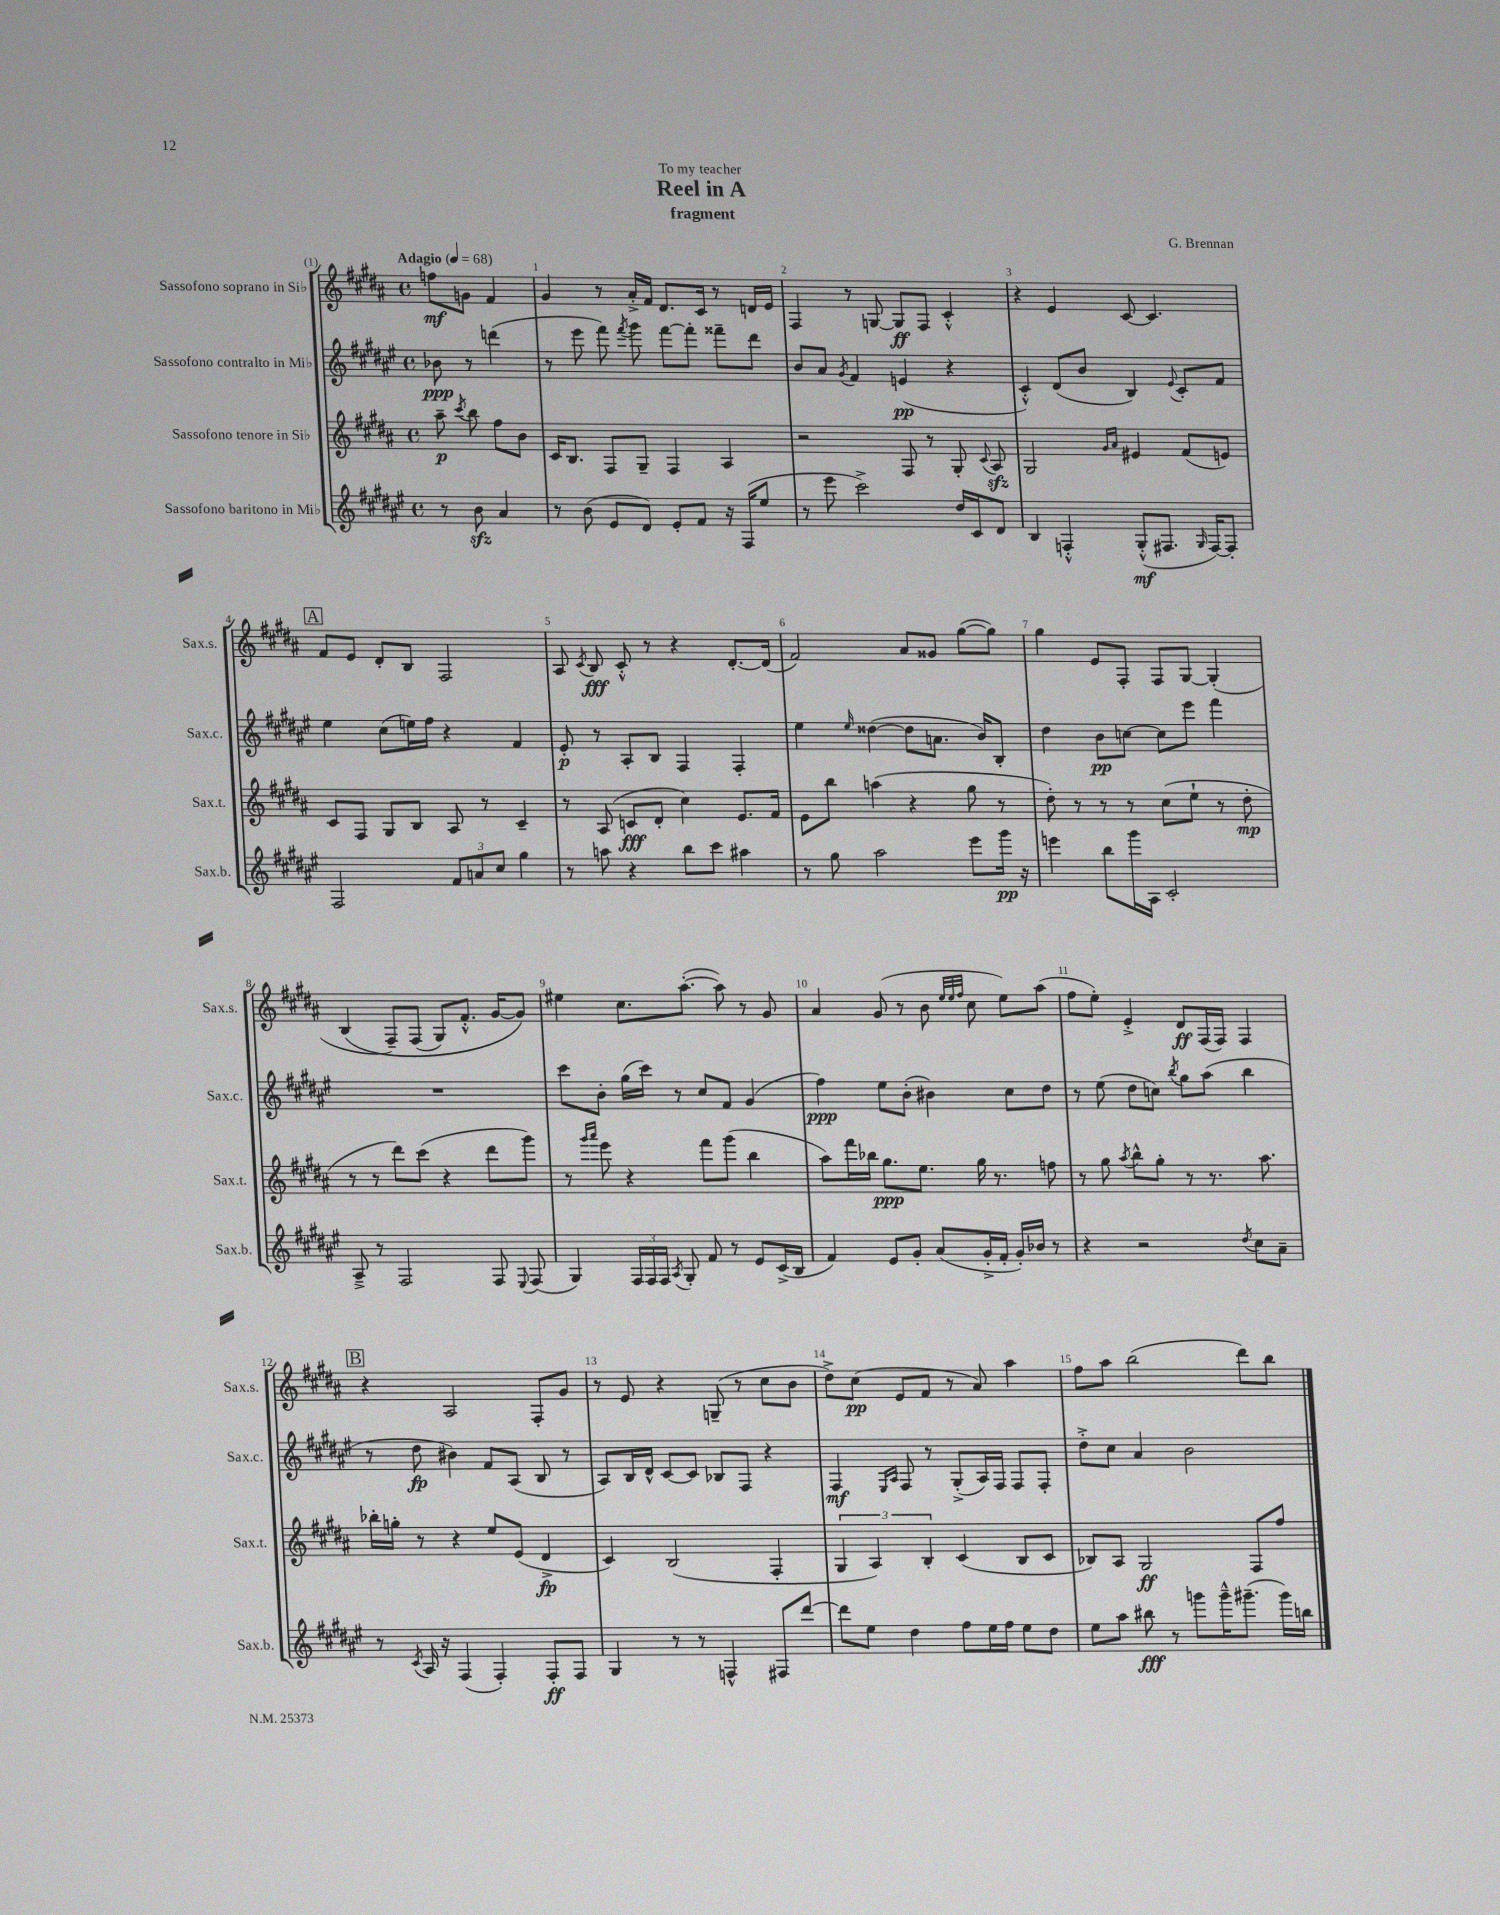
\header { title = "Reel in A" composer = "G. Brennan" subtitle = "fragment" dedication = "To my teacher" }
<<
\new StaffGroup <<
\new Staff = "s0" \with { instrumentName = "Sassofono soprano in Sib" shortInstrumentName = "Sax.s." } {
    \clef treble \key b \major \defaultTimeSignature \time 4/4 \partial 2 \tempo "Adagio" 4 = 68
    \autoBeamOff f''8[\mf g'8] fis'4 |
    gis'4 r8 ais'16[-.-> fis'16] dis'8.[ cis'16] r8 d'16[ e'16] |
    fis4 r8 g8~ g8[\ff fis8] cis'4-.-^ |
    r4 e'4 cis'8~ cis'4. |
    \mark \markup { \box "A" } fis'8[ e'8] dis'8[-. b8] fis2 |
    ais8 \acciaccatura { cis'8 } b8\fff cis'8-.-^ r8 r4 dis'8.[~-. dis'16]( |
    fis'2) ais'8[ gisis'8] gis''8[~( gis''8]) |
    gis''4 e'8[ fis8]-. fis8[ gis8]~ gis4-.( |
    b4\( fis8[--) fis8]( gis8[) fis'8.]-.-^ gis'16[~ gis'8]\) |
    eis''4 cis''8.[ ais''8.]~-.( ais''8) r8 gis'8 |
    ais'4 gis'8( r8 b'8 \grace { e''32[ e''32 fis''32] } cis''8 e''8[) ais''8]( |
    fis''8[ e''8]-.) e'4-.-> dis'8[\ff fis16( fis16]) fis4 |
    \mark \markup { \box "B" } r4 ais2 fis8[-. gis'8] |
    r8 e'8 r4 g8--( r8 cis''8[ b'8] |
    dis''8[->) cis''8]\pp( e'8[ fis'8] r8 ais'8) ais''4 |
    fis''8[ ais''8] b''2( dis'''8[) b''8] \bar "|." |
}
\new Staff = "s1" \with { instrumentName = "Sassofono contralto in Mib" shortInstrumentName = "Sax.c." } {
    \clef treble \key fis \major \defaultTimeSignature \time 4/4 \partial 2
    \autoBeamOff bes'8\ppp r8 d'''4( |
    r8 eis'''8 fis'''8) \acciaccatura { fis'''8 } gis'''8 fis'''8[~ fis'''8]-. fisis'''8[-- dis'''8] |
    b'8[ ais'8] \acciaccatura { gis'8 } fis'4 e'4\pp( r4 |
    cis'4-.-^) dis'8[( b'8] b4) \appoggiatura { eis'8 } cis'8[-. fis'8] |
    \mark \markup { \box "A" } eis''4 cis''8[( e''16) fis''16] r4 fis'4 |
    eis'8-.\p r8 ais8[-. b8] fis4 fis4-. |
    eis''4 \grace { eis''16 } disis''4~( disis''8[ a'8.] b'16[) b8]-. |
    dis''4 b'8[\pp c''8]~ c''8[ eis'''8] fis'''4 |
    R1 |
    cis'''8[ b'8]-. gis''16[( cis'''16]) r8 cis''8[ fis'8] gis'4( |
    fis''4\ppp) eis''8[ b'8]-.( bis'4) cis''8[ dis''8] |
    r8 eis''8( dis''8[ c''8]) \acciaccatura { b''8 } gis''8[ ais''8]( b''4 |
    \mark \markup { \box "B" } r8 dis''8\fp bis'4) fis'8[ ais8]( b8 r8 |
    ais8[) b16 dis'16]-^ cis'8[~ cis'8] bes8[ fis8] r4 |
    fis4\mf \grace { eis16[ ais16] } fis8 r8 gis8[-.->( ais16) fis16] fis8[ fis8]-. |
    dis''8[-.-> cis''8] ais'4 b'2 \bar "|." |
}
\new Staff = "s2" \with { instrumentName = "Sassofono tenore in Sib" shortInstrumentName = "Sax.t." } {
    \clef treble \key b \major \defaultTimeSignature \time 4/4 \partial 2
    \autoBeamOff ais''8--\p \acciaccatura { cis'''8 } b''8 fis''8[ b'8] |
    cis'16[ b8.] fis8[ gis8]-- fis4 ais4 |
    r2 fis8 r8 gis8-. \appoggiatura { cis'8 } ais8\sfz |
    gis2 \grace { gis'16[ ais'16] } eis'4 fis'8[( e'8]) |
    \mark \markup { \box "A" } cis'8[ fis8] gis8[ b8] ais8 r8 cis'4-- |
    r8 ais8( c'8[\fff dis'8]-. cis''4) e'8.[ fis'16] |
    e'8[ b''8] a''4( r4 gis''8 r8 |
    dis''8-.) r8 r8 r8 cis''8[( e''8]-! r8 dis''8-.\mp |
    r8 r8 dis'''8[) cis'''8]( r4 dis'''8[ gis'''8]) |
    r8 \grace { gis'''16[ ais'''16] } e'''8 r4 fis'''8[ gis'''8]( b''4 |
    ais''8[) fis'''16 bes''16] gis''8.[\ppp e''8.] gis''16 r8. f''8 |
    r8 gis''8 \acciaccatura { ais''8 } b''8[-^ gis''8]-. r8 r8. ais''8. |
    \mark \markup { \box "B" } bes''16[-. g''16]-. r8 r4 e''8[ e'8]( dis'4->\fp |
    cis'4) b2( fis4-. |
    \tuplet 3/2 { gis4 ais4) b4-. } cis'4( b8[ cis'8] |
    bes8[) ais8] gis2\ff fis8[ fis''8] \bar "|." |
}
\new Staff = "s3" \with { instrumentName = "Sassofono baritono in Mib" shortInstrumentName = "Sax.b." } {
    \clef treble \key fis \major \defaultTimeSignature \time 4/4 \partial 2
    \autoBeamOff r8 b'8\sfz ais'4 |
    r8 b'8( eis'8[ dis'8]) eis'8[-. fis'8] r16 fis16[( eis''8] |
    r8 eis'''8 cis'''2->) dis''16[ cis'16 dis'8] |
    b4 f4-.-^ gis8[-.-^\mf( fis8.] \grace { gis16 } fis16[~) fis8]-. |
    \mark \markup { \box "A" } fis2 \tuplet 3/2 { fis'8[ a'8 cis''8] } gis''4 |
    r8 a''8 r4 b''8[ cis'''8] ais''4 |
    r8 gis''8 ais''2 eis'''8[ gis'''16]\pp r16 |
    e'''4 b''8[ gis'''16 ais16] cis'2-. |
    ais8---> r8 fis2 fis8 \appoggiatura { eis8 } fis8( |
    gis4) \tuplet 3/2 { fis16[ fis16 fis16] } \acciaccatura { ais8 } gis8-. fis'8 r8 eis'8[ cis'16->( b16] |
    fis'4) eis'8[ gis'8]-. ais'8[( gis'16-.-> fis'16]-. gis'16[-.) bes'16] r8 |
    r4 r2 \acciaccatura { dis''8 } cis''8[ ais'8]-- |
    \mark \markup { \box "B" } r8 \acciaccatura { cis'8 } ais16 r16 fis4( fis4-.) fis8[-.\ff fis8] |
    gis4 r8 r8 f4-^ fis8[ dis'''8]~ |
    dis'''8[ eis''8] dis''4 fis''8[ eis''16 fis''16] eis''8[ dis''8] |
    eis''8[ ais''8] bis''8\fff r8 g'''8[ g'''16---^ gis'''8.]--( gis'''16[) b''16] \bar "|." |
}
>>
>>
\layout { \context { \Score \override BarNumber.break-visibility = ##(#f #t #t) barNumberVisibility = #all-bar-numbers-visible } }
